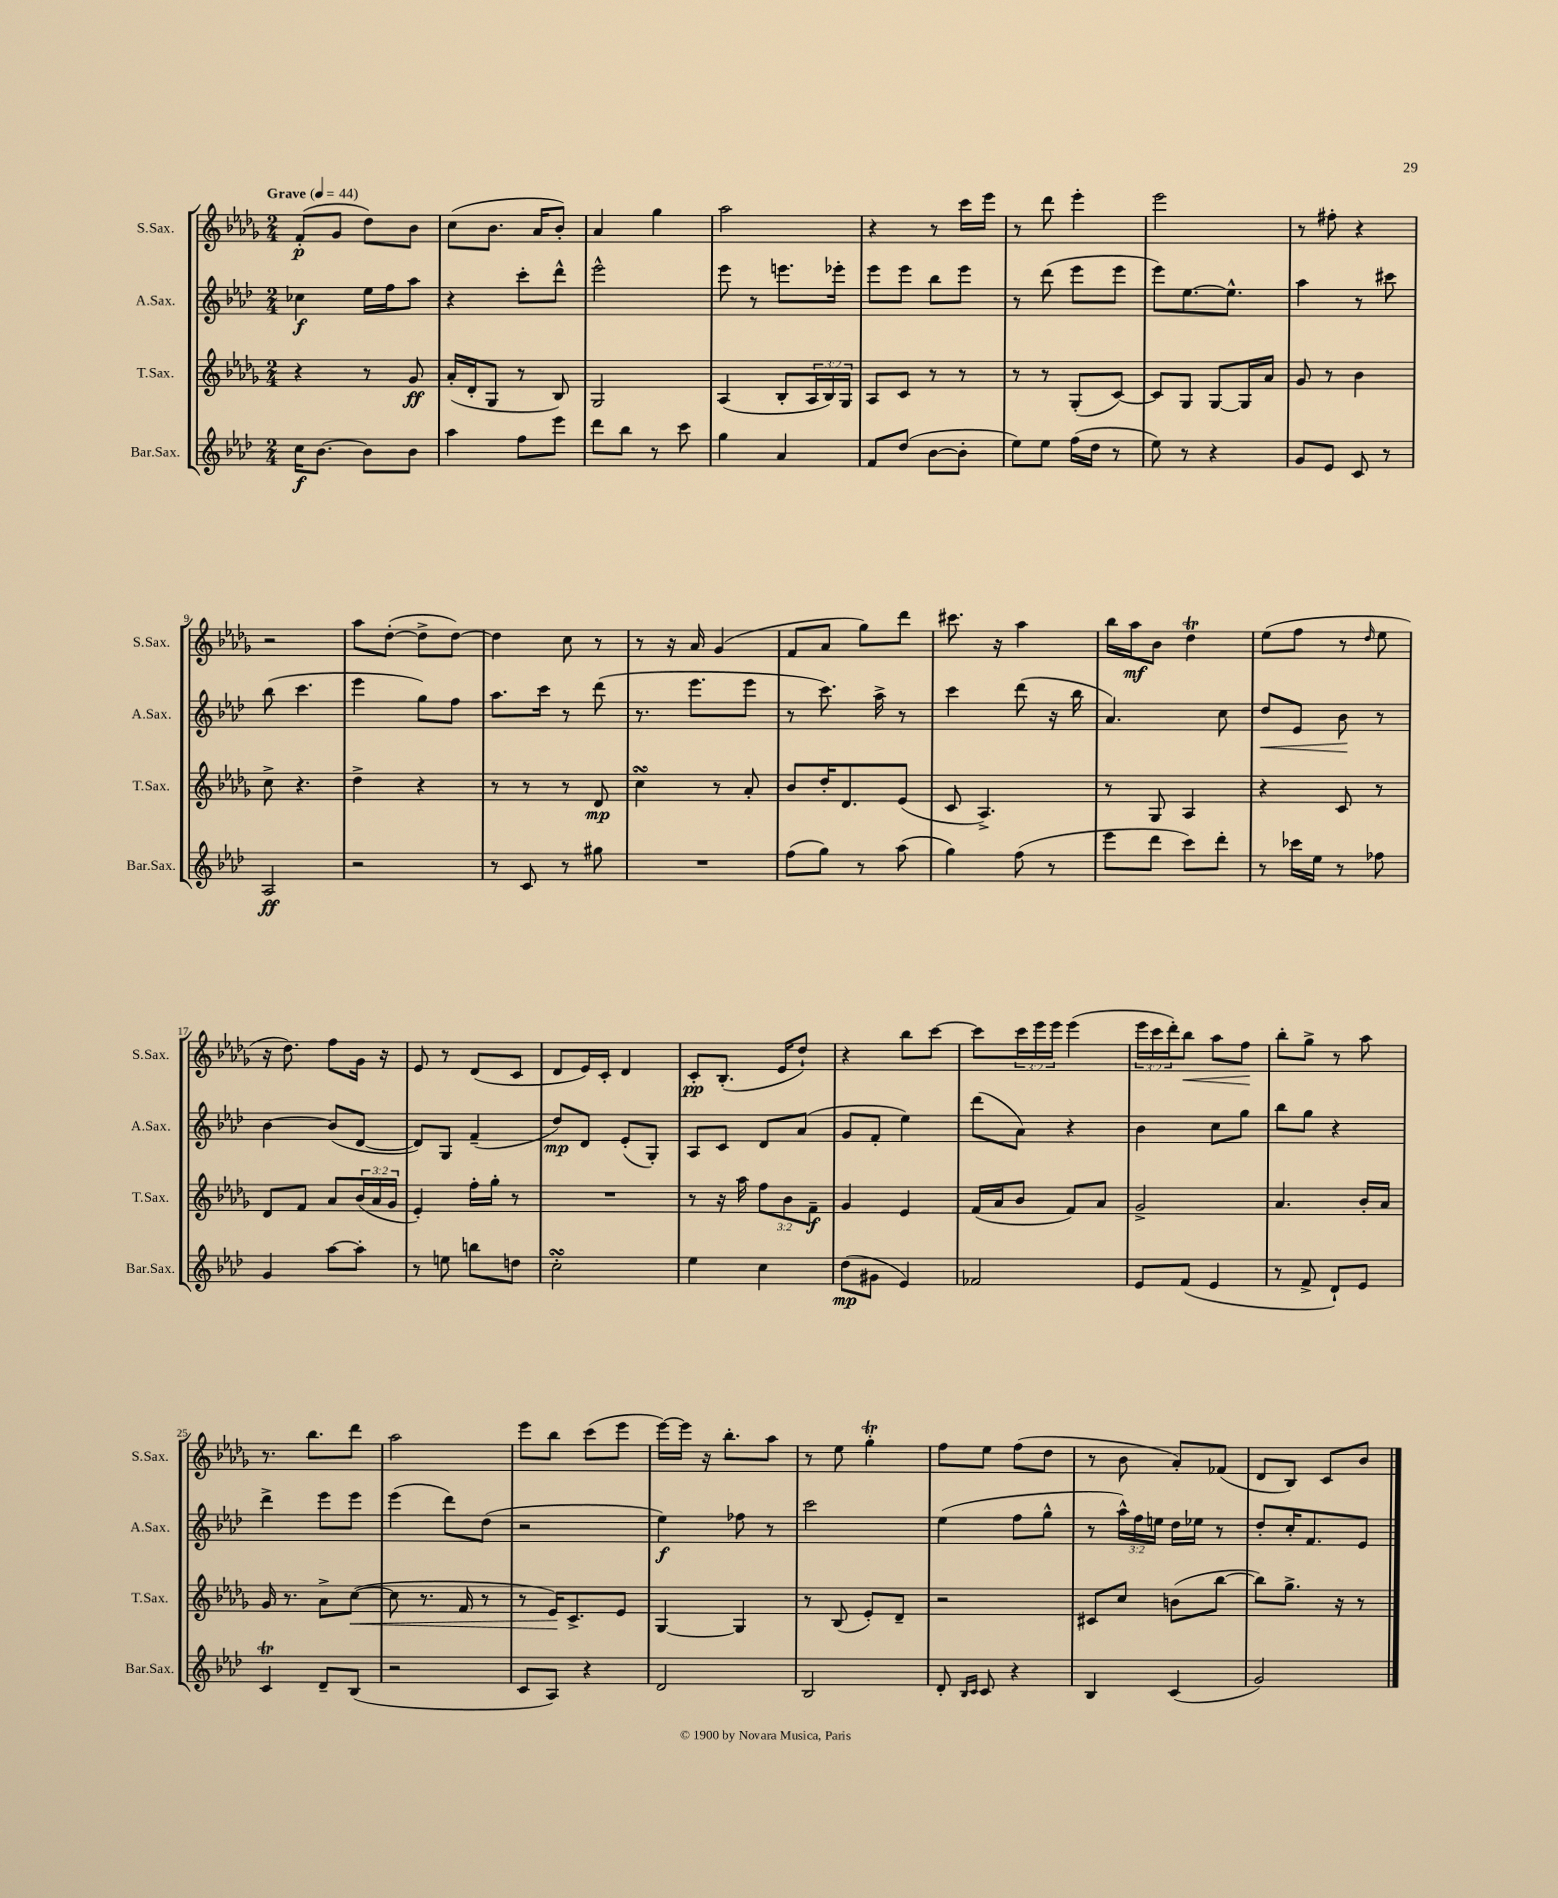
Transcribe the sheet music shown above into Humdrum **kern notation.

**kern	**dynam	**kern	**dynam	**kern	**dynam	**kern	**dynam
*part4	*part4	*part3	*part3	*part2	*part2	*part1	*part1
*staff4	*staff4	*staff3	*staff3	*staff2	*staff2	*staff1	*staff1
*I"Bar.Sax.	*	*I"T.Sax.	*	*I"A.Sax.	*	*I"S.Sax.	*
*I'Bar.Sax.	*	*I'T.Sax.	*	*I'A.Sax.	*	*I'S.Sax.	*
*clefG2	*	*clefG2	*	*clefG2	*	*clefG2	*
*k[b-e-a-d-]	*	*k[b-e-a-d-g-]	*	*k[b-e-a-d-]	*	*k[b-e-a-d-g-]	*
*M2/4	*	*M2/4	*	*M2/4	*	*M2/4	*
*MM44	*	*MM44	*	*MM44	*	*MM44	*
=1	=1	=1	=1	=1	=1	=1	=1
!	!	!	!	!	!	!LO:TX:a:B:t=Grave	!
16cc\KL	f	4r	.	4cc-X\	f	(8f'/L	p
[8.b-\J	.	.	.	.	.	.	.
.	.	.	.	.	.	8g-/J	.
8b-\L]	.	8r	.	16ee-\LL	.	8dd-\L)	.
.	.	.	.	16ff\J	.	.	.
8b-\J	.	8g-/	ff	8aa-\J	.	8b-\J	.
=2	=2	=2	=2	=2	=2	=2	=2
4aa-\	.	(16a-'/LL	.	4r	.	(8cc\L	.
.	.	16d-'/J	.	.	.	.	.
.	.	8G-/J	.	.	.	8.b-\J	.
8ff\L	.	8r	.	8ccc'\L	.	.	.
.	.	.	.	.	.	16a-/KL	.
8eee-\J	.	8B-/)	.	8ddd-^^\J	.	8b-'/J)	.
=3	=3	=3	=3	=3	=3	=3	=3
8ddd-\L	.	2G-/	.	2eee-^^\	.	4a-/	.
8bb-\J	.	.	.	.	.	.	.
8r	.	.	.	.	.	4gg-\	.
8ccc\	.	.	.	.	.	.	.
=4	=4	=4	=4	=4	=4	=4	=4
4gg\	.	(4A-/	.	8eee-\	.	2aa-\	.
.	.	.	.	8r	.	.	.
4a-/	.	8B-'/L	.	8.eeen\L	.	.	.
.	.	24A-/L	.	.	.	.	.
.	.	24B-/)	.	.	.	.	.
.	.	.	.	16eee-X'\Jk	.	.	.
.	.	24G-/JJ	.	.	.	.	.
=5	=5	=5	=5	=5	=5	=5	=5
8f/L	.	8A-/L	.	8eee-\L	.	4r	.
(8dd-/J	.	8c/J	.	8eee-\J	.	.	.
[8b-\L	.	8r	.	8bb-\L	.	8r	.
8b-'\J]	.	8r	.	8eee-\J	.	16ccc\LL	.
.	.	.	.	.	.	16eee-\JJ	.
=6	=6	=6	=6	=6	=6	=6	=6
8ee-\L)	.	8r	.	8r	.	8r	.
8ee-\J	.	8r	.	(8ddd-\	.	8ddd-\	.
(16ff\LL	.	(8G-'/L	.	8eee-\L	.	4eee-'\	.
16dd-\JJ	.	.	.	.	.	.	.
8r	.	[8c/J)	.	8eee-\J	.	.	.
=7	=7	=7	=7	=7	=7	=7	=7
8ee-\)	.	8c/L]	.	8eee-\L)	.	2eee-\	.
8r	.	8G-/J	.	[8.ee-\	.	.	.
4r	.	[8G-/L	.	.	.	.	.
.	.	.	.	8.ee-^^\J]	.	.	.
.	.	16G-/L]	.	.	.	.	.
.	.	16a-/JJ	.	.	.	.	.
=8	=8	=8	=8	=8	=8	=8	=8
8g/L	.	8g-/	.	4aa-\	.	8r	.
8e-/J	.	8r	.	.	.	8ff#X'\	.
8c/	.	4b-\	.	8r	.	4r	.
8r	.	.	.	8ccc#X\	.	.	.
!!LO:LB:g=z
=9	=9	=9	=9	=9	=9	=9	=9
2A-/	ff	8cc^\	.	(8bb-\	.	2r	.
.	.	4.r	.	4.ccc\	.	.	.
=10	=10	=10	=10	=10	=10	=10	=10
2r	.	4dd-^\	.	4eee-\	.	8aa-\L	.
.	.	.	.	.	.	([8dd-'\J	.
.	.	4r	.	8gg\L)	.	8dd-^\L]	.
.	.	.	.	8ff\J	.	[8dd-\J)	.
=11	=11	=11	=11	=11	=11	=11	=11
8r	.	8r	.	8.aa-\L	.	4dd-\]	.
8c/	.	8r	.	.	.	.	.
.	.	.	.	16ccc\Jk	.	.	.
8r	.	8r	.	8r	.	8cc\	.
8gg#X\	.	8d-/	mp	(8ddd-\	.	8r	.
=12	=12	=12	=12	=12	=12	=12	=12
2r	.	4ccsSsS\	.	8.r	.	8r	.
.	.	.	.	.	.	16r	.
.	.	.	.	8.eee-\L	.	16a-/	.
.	.	8r	.	.	.	(4g-/	.
.	.	8a-'/	.	8eee-\J	.	.	.
=13	=13	=13	=13	=13	=13	=13	=13
(8ff\L	.	8b-/L	.	8r	.	8f/L	.
8gg\J)	.	16dd-'/K	.	8.ccc\)	.	8a-/J	.
.	.	8.d-/	.	.	.	.	.
8r	.	.	.	.	.	8gg-\L)	.
.	.	.	.	16aa-^\	.	.	.
(8aa-\	.	(8e-/J	.	8r	.	8ddd-\J	.
=14	=14	=14	=14	=14	=14	=14	=14
4gg\)	.	8c/	.	4ccc\	.	8.ccc#X\	.
.	.	4.A-^/)	.	.	.	.	.
.	.	.	.	.	.	16r	.
(8ff\	.	.	.	(8ddd-\	.	4aa-\	.
8r	.	.	.	16r	.	.	.
.	.	.	.	16bb-\	.	.	.
=15	=15	=15	=15	=15	=15	=15	=15
8eee-\L	.	8r	.	4.a-/)	.	16bb-\LL	.
.	.	.	.	.	.	16aa-\J	mf
8ddd-\J	.	8G-/	.	.	.	8b-\J	.
8ccc\L)	.	4A-/	.	.	.	4dd-T\	.
8ddd-'\J	.	.	.	8cc\	.	.	.
=16	=16	=16	=16	=16	=16	=16	=16
!	!	!	!	!	!LO:HP:b	!	!
8r	.	4r	.	8dd-/L	<	(8ee-\L	.
16ccc-X\LL	.	.	.	8e-/J	.	8ff\J	.
16ee-\JJ	.	.	.	.	.	.	.
8r	.	8c/	.	8b-\	.	8r	.
.	.	.	.	.	.	16qqdd-/	.
8ff-X\	.	8r	.	8r	[	8ee-\	.
!!LO:LB:g=z
=17	=17	=17	=17	=17	=17	=17	=17
4g/	.	8d-/L	.	[4b-\	.	16r	.
.	.	.	.	.	.	8.dd-\)	.
.	.	8f/J	.	.	.	.	.
[8aa-\L	.	8a-/L	.	(8b-/L]	.	8ff\L	.
8aa-'\J]	.	(24b-/L	.	[8d-/J	.	16g-\Jk	.
.	.	24a-/	.	.	.	.	.
.	.	.	.	.	.	16r	.
.	.	24g-/JJ	.	.	.	.	.
=18	=18	=18	=18	=18	=18	=18	=18
8r	.	4e-'/)	.	8d-/L])	.	8e-/	.
8een\	.	.	.	8G/J	.	8r	.
8bbn\L	.	16ff'\LL	.	(4f~/	.	(8d-/L	.
.	.	16gg-'\JJ	.	.	.	.	.
8ddn\J	.	8r	.	.	.	8c/J	.
=19	=19	=19	=19	=19	=19	=19	=19
2ccsSsS'\	.	2r	.	8dd-/L)	mp	8d-/L	.
.	.	.	.	8d-/J	.	16e-/L)	.
.	.	.	.	.	.	16c'/JJ	.
.	.	.	.	(8e-'/L	.	4d-/	.
.	.	.	.	8G'/J)	.	.	.
=20	=20	=20	=20	=20	=20	=20	=20
4ee-\	.	8r	.	8A-/L	.	8c'/L	pp
.	.	16r	.	8c/J	.	(8.B-'/J	.
.	.	16aa-\	.	.	.	.	.
4cc\	.	12ff\L	.	8d-/L	.	.	.
.	.	.	.	.	.	16e-/KL	.
.	.	12b-\	.	.	.	.	.
.	.	.	.	(8a-/J	.	8dd-`/J)	.
.	.	12f~\J	f	.	.	.	.
=21	=21	=21	=21	=21	=21	=21	=21
(8dd-\L	mp	4g-/	.	8g/L	.	4r	.
8g#X\J	.	.	.	8f'/J	.	.	.
4e-/)	.	4e-/	.	4ee-\)	.	8bb-\L	.
.	.	.	.	.	.	[8ccc\J	.
=22	=22	=22	=22	=22	=22	=22	=22
2f-X/	.	(16f/LL	.	(8ddd-\L	.	8ccc\L]	.
.	.	16a-/J	.	.	.	.	.
.	.	8b-/J	.	8a-\J)	.	24ccc\L	.
.	.	.	.	.	.	24eee-\	.
.	.	.	.	.	.	24eee-\JJ	.
.	.	8f/L)	.	4r	.	(4eee-\	.
.	.	8a-/J	.	.	.	.	.
=23	=23	=23	=23	=23	=23	=23	=23
8e-/L	.	2g-^/	.	4b-\	.	24eee-\LL	.
.	.	.	.	.	.	24ccc\	.
.	.	.	.	.	.	24ddd-'\J)	.
!	!	!	!	!	!	!	!LO:HP:b
(8f/J	.	.	.	.	.	8bb-\J	<
4e-/	.	.	.	8cc\L	.	8aa-\L	.
.	.	.	.	8gg\J	.	8ff\J	.
.	.	.	.	.	.	.	[
=24	=24	=24	=24	=24	=24	=24	=24
8r	.	4.a-/	.	8bb-\L	.	8bb-'\L	.
8f^/	.	.	.	8gg\J	.	8gg-^\J	.
8d-`/L)	.	.	.	4r	.	8r	.
8e-/J	.	16b-'/LL	.	.	.	8aa-\	.
.	.	16a-/JJ	.	.	.	.	.
!!LO:LB:g=z
=25	=25	=25	=25	=25	=25	=25	=25
4ct/	.	16g-/	.	4ddd-^\	.	8.r	.
.	.	8.r	.	.	.	.	.
.	.	.	.	.	.	8.bb-\L	.
8d-~/L	.	8a-^\L	.	8eee-\L	.	.	.
!	!	!	!LO:HP:b	!	!	!	!
(8B-/J	.	([8cc\J	<	8eee-\J	.	8ddd-\J	.
=26	=26	=26	=26	=26	=26	=26	=26
2r	.	8cc\]	.	(4eee-\	.	2aa-\	.
.	.	8.r	.	.	.	.	.
.	.	.	.	8ddd-\L)	.	.	.
.	.	16f/	.	.	.	.	.
.	.	8r	.	(8dd-\J	.	.	.
=27	=27	=27	=27	=27	=27	=27	=27
8c/L	.	8r	.	2r	.	8eee-\L	.
8A-/J)	.	16e-/KL)	.	.	.	8bb-\J	.
.	.	8.c^/	[	.	.	.	.
4r	.	.	.	.	.	(8ccc\L	.
.	.	8e-/J	.	.	.	8eee-\J	.
=28	=28	=28	=28	=28	=28	=28	=28
2d-/	.	[4G-/	.	4ee-\)	f	[16eee-\LL)	.
.	.	.	.	.	.	16eee-\JJ]	.
.	.	.	.	.	.	16r	.
.	.	.	.	.	.	8.bb-'\L	.
.	.	4G-/]	.	8ff-X\	.	.	.
.	.	.	.	8r	.	8aa-\J	.
=29	=29	=29	=29	=29	=29	=29	=29
2B-/	.	8r	.	2ccc\	.	8r	.
.	.	(8B-/	.	.	.	8ee-\	.
.	.	8e-'/L)	.	.	.	4gg-T'\	.
.	.	8d-~/J	.	.	.	.	.
=30	=30	=30	=30	=30	=30	=30	=30
8d-'/	.	2r	.	(4ee-\	.	8ff\L	.
16qqB-/LL	.	.	.	.	.	.	.
16qqc/JJ	.	.	.	.	.	.	.
8c/	.	.	.	.	.	8ee-\J	.
4r	.	.	.	8ff\L	.	(8ff\L	.
.	.	.	.	8gg^^\J	.	8dd-\J	.
=31	=31	=31	=31	=31	=31	=31	=31
4B-/	.	8c#X/L	.	8r	.	8r	.
.	.	8cc/J	.	24aa-^^\LL)	.	8b-\	.
.	.	.	.	24ff\	.	.	.
.	.	.	.	24een\JJ	.	.	.
(4c/	.	(8bn\L	.	16dd-\LL	.	8a-'/L)	.
.	.	.	.	16ee-X\JJ	.	.	.
.	.	[8bb-\J	.	8r	.	(8f-X/J	.
=32	=32	=32	=32	=32	=32	=32	=32
2g/)	.	8bb-\L])	.	8dd-'/L	.	8d-/L	.
.	.	8.gg-^\J	.	16cc'/K	.	8B-/J)	.
.	.	.	.	8.f/	.	.	.
.	.	.	.	.	.	8c/L	.
.	.	16r	.	.	.	.	.
.	.	8r	.	8e-/J	.	8b-/J	.
==	==	==	==	==	==	==	==
*-	*-	*-	*-	*-	*-	*-	*-
